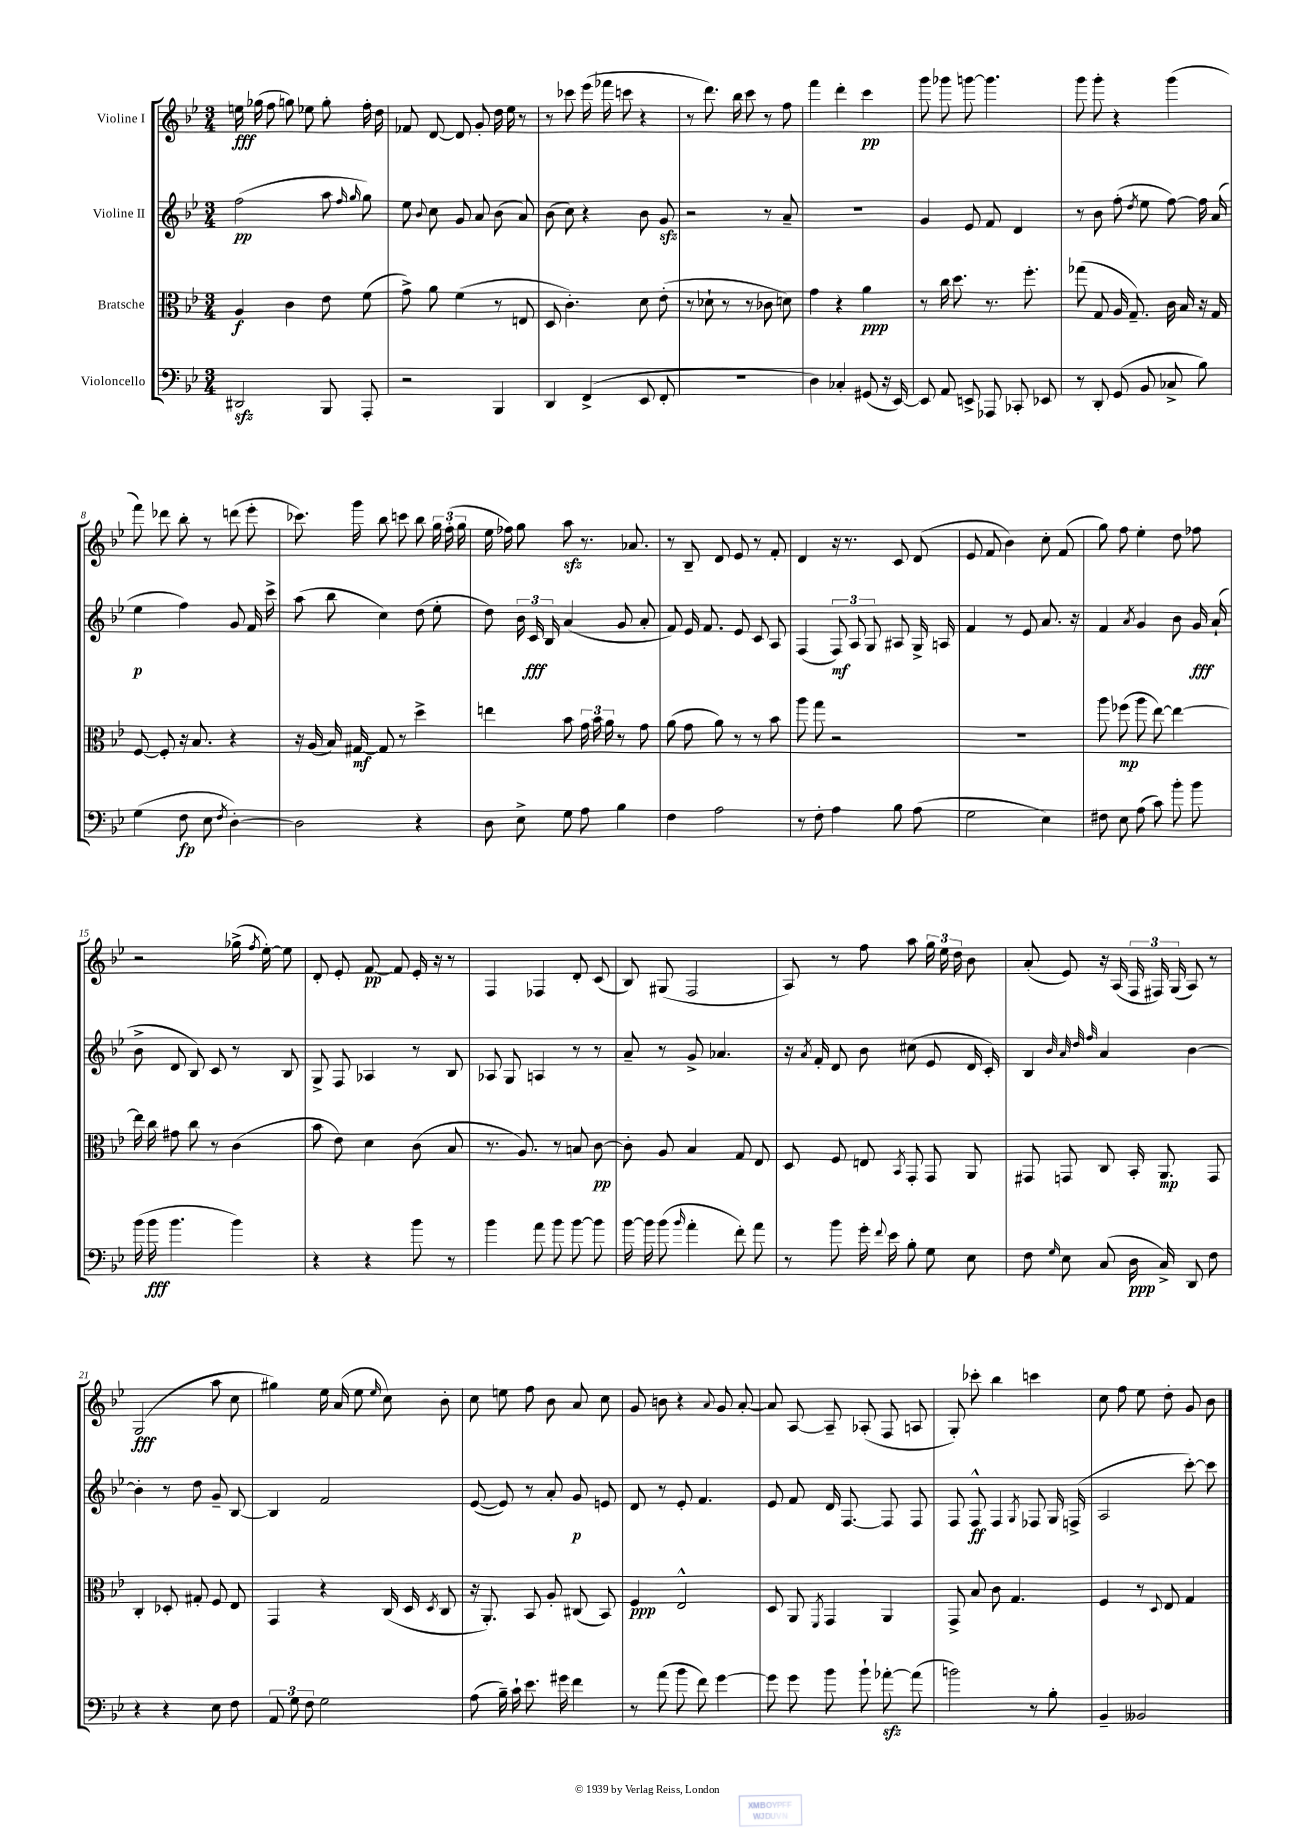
<<
\new StaffGroup <<
\new Staff = "s0" \with { instrumentName = "Violine I" } {
    \clef treble \key bes \major \numericTimeSignature \time 3/4
    \autoBeamOff e''16\fff ges''16( f''8 g''8) ees''8 g''8-. f''16-. d''16 |
    fes'8 d'8~ d'8 g'8-. d''16 ees''16 r8 |
    r8 ces'''8 ees'''16( fes'''16 c'''8 r4 |
    r8 d'''8.) bes''16 c'''8 r8 f''8 |
    f'''4 d'''4-. c'''4\pp |
    g'''8 ges'''8 g'''8~ g'''4. |
    g'''8 g'''8-. r4 g'''4( |
    f'''8) des'''8 bes''8-. r8 d'''8( ees'''8-. |
    ces'''8.) g'''16 bes''8 c'''8 bes''8 \tuplet 3/2 { g''16 f''16-.( g''16 } |
    ees''16 fes''16) g''8 a''8\sfz r8. aes'8. |
    r8 bes8-- d'8 ees'8 r8 f'8-. |
    d'4 r16 r8. c'8 d'8( |
    ees'8 f'8 bes'4) c''8-. f'8( |
    g''8) f''8 ees''4-. d''8 fes''8 |
    r2 ges''16->( \acciaccatura { f''8 } ees''16~-.) ees''8 |
    d'8-. ees'8-. f'8~\pp f'8 ees'16-. r16 r8 |
    f4 fes4 d'8-. c'8( |
    bes8) gis8( f2 |
    a8) r8 f''8 a''8 \tuplet 3/2 { g''16 ees''16 d''16 } bes'8 |
    a'8-.( ees'8) r16 a16( \tuplet 3/2 { f16 fis16) g16( } a8) r8 |
    g2\fff( a''8 c''8 |
    gis''4) ees''16 a'16( ees''8 \grace { ees''16 } c''8) bes'8-. |
    c''8 e''8 f''8 bes'8 a'8 c''8 |
    g'8 b'8 r4 \appoggiatura { a'8 } g'8 a'8~-. |
    a'8 a8~ a8-- aes8-.( f8 a8 |
    g8-.) ces'''8-. bes''4 c'''4 |
    c''8 f''8 ees''8 d''8-. g'8 bes'8 \bar "|." |
}
\new Staff = "s1" \with { instrumentName = "Violine II" } {
    \clef treble \key bes \major \numericTimeSignature \time 3/4
    \autoBeamOff f''2\pp( a''8 \grace { f''16 g''16 } g''8) |
    ees''8 \appoggiatura { bes'8 } c''8 g'8 a'8 bes'8( a'8) |
    bes'8( c''8) r4 bes'8 g'8\sfz |
    r2 r8 a'8-- |
    R2. |
    g'4 ees'8 f'8 d'4 |
    r8 bes'8 f''8-.( \acciaccatura { d''8 } ees''8 f''8~) f''16 a'16( |
    ees''4\p f''4) g'8 f'16 c'''16-> |
    a''8( bes''8 c''4) d''8( ees''8-. |
    d''8) \tuplet 3/2 { bes'16 c'16\fff bes16 } a'4( g'8 a'8-. |
    f'8) ees'16 f'8. ees'8 c'8 a8 |
    f4( \tuplet 3/2 { f8\mf) a8 g8 } ais8 g16-> a16 |
    f'4 r8 ees'8 a'8. r16 |
    f'4 \acciaccatura { a'8 } g'4 bes'8 g'16\fff a'16-!( |
    bes'8-> d'8 bes8) c'8 r8 bes8 |
    g8-> f8 aes4 r8 bes8 |
    aes8 g8 a4 r8 r8 |
    a'8-- r8 g'8-> aes'4. |
    r16 \acciaccatura { a'8 } f'16-. d'8 bes'8 cis''8( ees'8 d'16 c'16-.) |
    bes4 \grace { bes'32 a'32 d''32 f''32 } a'4 bes'4~ |
    bes'4-. r8 d''8 g'8-- bes8~ |
    bes4 f'2 |
    ees'8~( ees'8) r8 a'8-. g'8\p e'8 |
    d'8 r8 ees'8-. f'4. |
    ees'8 f'8 d'16 f8.~ f8 f8 |
    f8 f8-^\ff f4 \acciaccatura { g8 } fes8 g16 f16->( |
    a2 c'''8~-.) c'''8 \bar "|." |
}
\new Staff = "s2" \with { instrumentName = "Bratsche" } {
    \clef alto \key bes \major \numericTimeSignature \time 3/4
    \autoBeamOff a4\f c'4 ees'8 f'8( |
    g'8->) a'8 f'4( r8 e8 |
    d8 c'4.-.) d'8 ees'8-.( |
    r8 des'8-! r8 r8 ces'8 d'8) |
    g'4 r4 a'4\ppp |
    r8 c''16 d''8. r8. f''8.-. |
    ges''8( g8 a16 g8.--) c'16 bes16 r16 g16 |
    f8~ f8-. r16 bes8. r4 |
    r16 a16( bes16) gis16~\mf gis8 r8 d''4-> |
    e''4 bes'8 \tuplet 3/2 { g'16 bes'16 a'16 } r8 g'8 |
    a'8( g'8 a'8) r8 r8 bes'8 |
    a''8 g''8 r2 |
    R2. |
    a''8 fes''8\mp( a''8 ees''8~) ees''4~ |
    ees''16 c''16 gis'8 c''8 r8 c'4( |
    bes'8 ees'8) d'4 c'8( bes8 |
    r8. a8.) r8 b8 c'8~\pp |
    c'8-. a8 bes4 g8 ees8 |
    d8 f8 e8 \acciaccatura { bes,8 } g,8-. g,8 a,8 |
    gis,8 g,8 c8 bes,16-. a,8.\mp g,8 |
    c4-. des8-. gis8-. f8 ees8 |
    g,4 r4 c16( d16 \acciaccatura { d8 } c8 |
    r16 a,8.-.) bes,8 a8-. cis8( bes,8) |
    f4\ppp ees2-^ |
    d8 a,8 \acciaccatura { f,8 } g,4 a,4 |
    g,8-> bes8 c'8 g4. |
    f4 r8 \appoggiatura { d8 } ees8 g4 \bar "|." |
}
\new Staff = "s3" \with { instrumentName = "Violoncello" } {
    \clef bass \key bes \major \numericTimeSignature \time 3/4
    \autoBeamOff dis,2\sfz bes,,8 a,,8-. |
    r2 bes,,4 |
    d,4 f,4->( ees,8 f,8-. |
    R2. |
    d4) ces4-. gis,8( r16 ees,16~) |
    ees,8 a,8 e,8-> aes,,8 ces,8-. ees,8 |
    r8 d,8-. g,8( bes,8 ces8-> bes8) |
    g4( f8\fp ees8 \acciaccatura { f8 } d4~-.) |
    d2 r4 |
    d8 ees8-> g8 a8 bes4 |
    f4 a2 |
    r8 f8-. a4 bes8 a8( |
    g2 ees4) |
    fis8 ees8 a8( c'8) bes'8-. bes'8 |
    bes'16( bes'16\fff bes'4. bes'4) |
    r4 r4 bes'8 r8 |
    bes'4 a'8 bes'8 bes'8~ bes'8 |
    bes'16~ bes'16 bes'8( \grace { bes'16 } a'4-. f'8-.) a'8 |
    r8 bes'8 g'16-. \appoggiatura { f'8 } ees'16 bes8-. g8 ees8 |
    f8 \grace { g16 } ees8 c8( d16\ppp c16->) d,8 f8 |
    r4 r4 ees8 f8 |
    \tuplet 3/2 { a,8 g8 f8 } g2 |
    a8( bes16--) c'16-! ees'8. gis'16 f'4 |
    r8 a'8( bes'8 f'8) g'4~ |
    g'8 g'8 bes'8 bes'8-! aes'8~-.\sfz aes'8( |
    b'2) r8 bes8-. |
    bes,4-- beses,2 \bar "|." |
}
>>
>>
